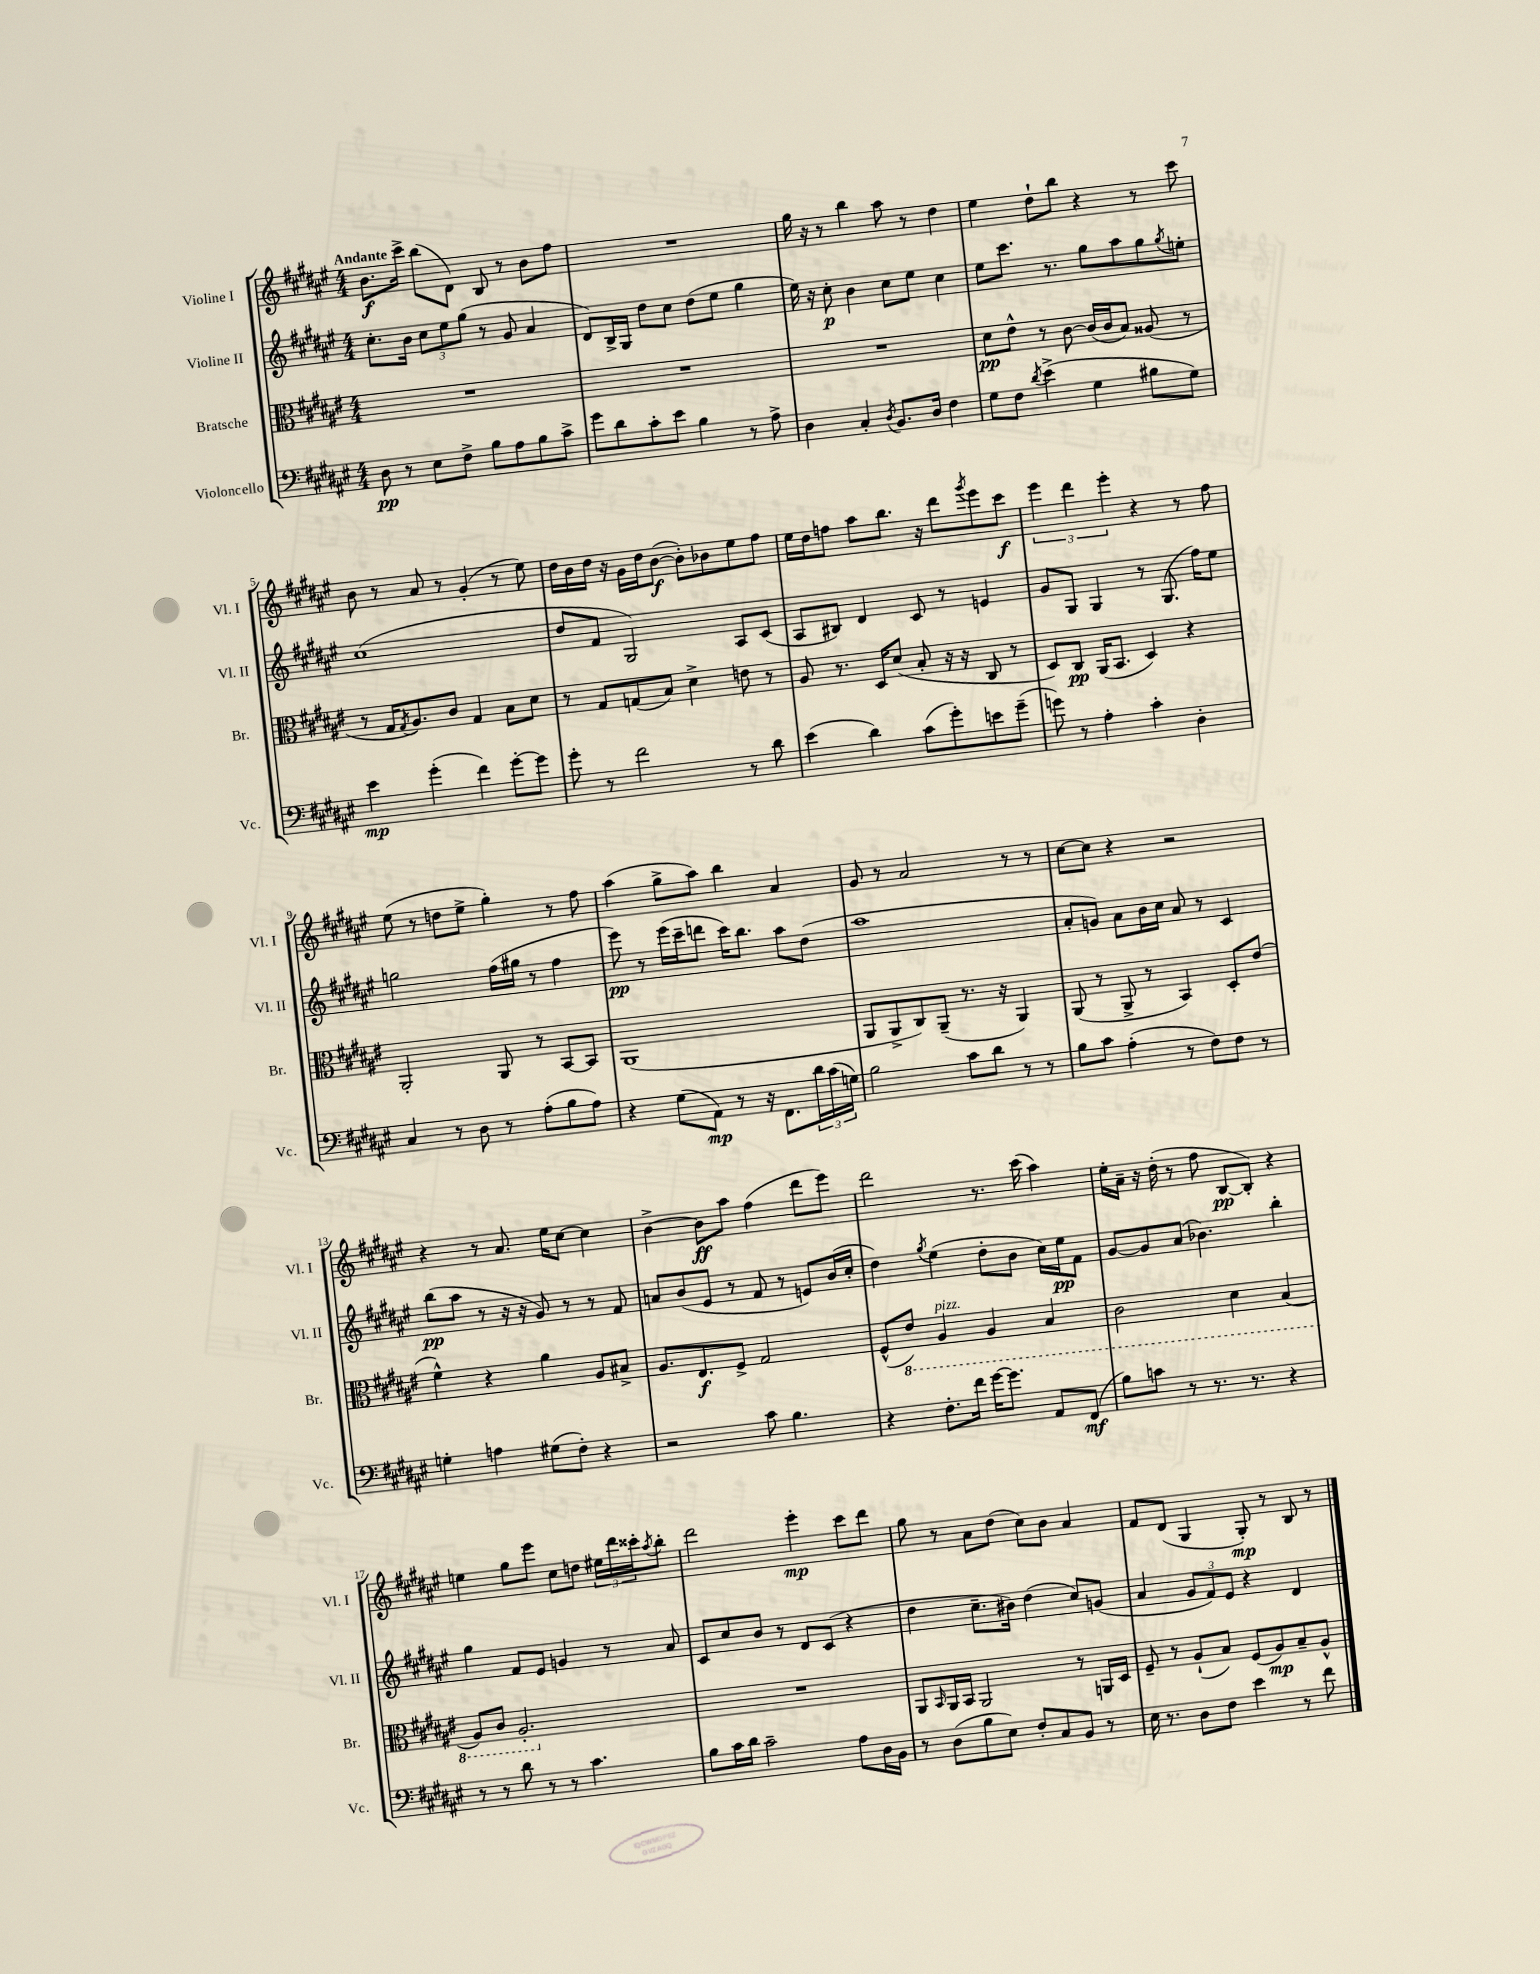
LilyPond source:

<<
\new StaffGroup <<
\new Staff = "s0" \with { instrumentName = "Violine I" shortInstrumentName = "Vl. I" } {
    \clef treble \key fis \major \numericTimeSignature \time 4/4 \tempo "Andante"
    b'8.\f cis'''16-> b''8( dis'8) b8 r8 b'8 fis''8 |
    R1 |
    gis''16 r16 r8 b''4 ais''8 r8 dis''4 |
    eis''4 dis''8-! b''8 r4 r8 cis'''8 |
    b'8 r8 ais'8 r8 gis'4-.( r8 eis''8) |
    dis''16 b'16 dis''16 r16 gis'16 dis''16 b'8~\f( b'8-.) bes'8 eis''8 fis''8 |
    eis''16 dis''16 f''8 ais''8 b''8. r16 dis'''8 \acciaccatura { gis'''8 } eis'''8 cis'''8\f |
    \tuplet 3/2 { eis'''4 dis'''4 eis'''4-. } r4 r8 fis''8 |
    eis''8( r8 d''8 eis''8-> gis''4-.) r8 fis''8 |
    ais''4( gis''8-> ais''8) b''4 ais'4 |
    gis'8 r8 ais'2 r8 r8 |
    cis''8~ cis''8 r4 r2 |
    r4 r8 ais'8. eis''16 cis''8~ cis''4 |
    b'4~-> b'8\ff ais''8 fis''4( dis'''8 eis'''8) |
    dis'''2 r8. cis'''16( ais''4) |
    eis''16-. ais'16-- r16 dis''16-.( r8 fis''8 b8~\pp b8-.) r4 |
    e''4 gis''8 eis'''8 cis''8 d''8 \tuplet 3/2 { eis''16 dis'''16 cisis'''16-. } \acciaccatura { ais''8 } b''8-. |
    dis'''2 eis'''4-.\mp cis'''8 dis'''8 |
    gis''8 r8 ais'8 dis''8( cis''8) b'8 ais'4 |
    fis'8 dis'8( gis4 gis8-.\mp) r8 b8 r8 \bar "|." |
}
\new Staff = "s1" \with { instrumentName = "Violine II" shortInstrumentName = "Vl. II" } {
    \clef treble \key fis \major \numericTimeSignature \time 4/4
    cis''8.-. b'16 \tuplet 3/2 { cis''8 eis''8 gis''8( } r8 gis'8 ais'4 |
    dis'8) b16-> gis16 dis''8 cis''8 dis''8( eis''8 gis''4 |
    eis''16) r16 cis''8-.\p b'4 cis''8 eis''8 cis''4 |
    eis''8 cis'''8. r8. gis''8 ais''8 gis''8 \acciaccatura { gis''8 } e''8-. |
    cis''1( |
    dis''8 fis'8 gis2) ais8 cis'8( |
    ais8 bis8) dis'4 cis'8 r8 e'4 |
    gis'8 gis8 gis4 r8 gis8.( fis''16) eis''8 |
    g''2 fis''16( gis''16 r8 fis''4 |
    eis'''8\pp) r8 eis'''16( cis'''16-- d'''8 cis'''16) b''8. ais''8 dis''8( |
    ais''1 |
    ais'8-. g'8) ais'8 b'16 cis''16 ais'8 r8 cis'4 |
    b''8\pp( ais''8 r8 r16 r16 gis'8) r8 r8 fis'8 |
    a'8 b'8( eis'8 r8 fis'8 r8 e'8) b'16( cis''16-. |
    dis''4) \acciaccatura { gis''8 } eis''4( dis''8-. b'8 cis''16) eis''16\pp fis'8 |
    gis'8~ gis'8 ais'8( bes'4.) b''4-. |
    gis''4 fis'8 eis'8 g'4 r8 ais'8 |
    cis'8 cis''8 b'8 r8 dis'8 cis'8( r4 |
    dis''4 cis''8.-- bis'16) dis''4( cis''8) g'8( |
    ais'4 \tuplet 3/2 { gis'8 fis'8) eis'8 } r4 dis'4 \bar "|." |
}
\new Staff = "s2" \with { instrumentName = "Bratsche" shortInstrumentName = "Br." } {
    \clef alto \key fis \major \numericTimeSignature \time 4/4
    R1 |
    R1 |
    R1 |
    dis'8\pp eis'8-^ r8 cis'8~ cis'16( cis'16 b8) aisis8( r8 |
    r8 gis16 \acciaccatura { gis8 } ais8.) cis'8 gis4 b8 dis'8 |
    r8 gis8 g8( b8) dis'4-> e'8 r8 |
    ais8 r8. dis16 dis'8( b8-. r16 r16 cis8 r8 |
    dis8) cis8\pp ais,16( b,8. dis4) r4 |
    ais,2-. ais,8 r8 b,8~ b,8 |
    ais,1( |
    ais,8 ais,8-> cis8) ais,8--( r8. r16 ais,4) |
    ais,8( r8 ais,8-> r8 b,4) dis8-. eis'8( |
    fis'4-^) r4 ais'4 ais8 bis8-> |
    ais8. eis8.\f fis8-> gis2 |
    fis8-^( \ottava #-1 eis8) ais,4^\markup { \italic "pizz." } ais,4 b,4 |
    cis2 dis4 b,4( |
    ais,8) cis8 ais,2.-. \ottava #0 |
    R1 |
    ais,8 \grace { b,16 } ais,16 b,16 ais,2 r8 a,16 dis16 |
    fis8-- r8 ais8-!( b8) fis8( ais8\mp) b8-- ais8-^ \bar "|." |
}
\new Staff = "s3" \with { instrumentName = "Violoncello" shortInstrumentName = "Vc." } {
    \clef bass \key fis \major \numericTimeSignature \time 4/4
    dis8\pp r8 eis8 fis8-> b8 ais8 b8 cis'8-> |
    gis'8 dis'8 cis'8-. eis'8 b4 r8 ais8-> |
    dis4 cis4-. \acciaccatura { dis8 } b,8. dis16 fis4 |
    gis8 fis8 \acciaccatura { dis'8 } eis'4->( gis4 bis8 gis8) |
    eis'4\mp gis'4-.( fis'4) gis'8~-. gis'8 |
    gis'8-. r8 fis'2 r8 dis'8 |
    eis'4( dis'4) cis'8( gis'8-.) e'8 gis'8--( |
    g'8) r8 ais4-. cis'4-. dis4-. |
    cis4 r8 dis8 r8 ais8-.( b8 ais8) |
    r4 gis8( ais,8\mp) r8 r16 fis,8. \tuplet 3/2 { dis'16 cis'16( g16) } |
    b2 cis'8 dis'8 r8 r8 |
    b8 cis'8 ais4-.( r8 fis8) fis8 r8 |
    g4-. a4 gis8( fis8-.) r4 |
    r2 cis'8 b4. |
    r4 fis8.-. fis'16 gis'16~ gis'8. ais,8 fis,8\mf( |
    b8) c'8 r8 r8. r8. r4 |
    r8 r8 dis'8 r8 r8 cis'4. |
    b8 cis'16 dis'16 cis'2-- ais8 dis16 b,16 |
    r8 dis8( b8 eis8) fis8-. cis8 b,8 r8 |
    eis16 r8. dis8 fis8 eis'4 r8 fis'8 \bar "|." |
}
>>
>>
